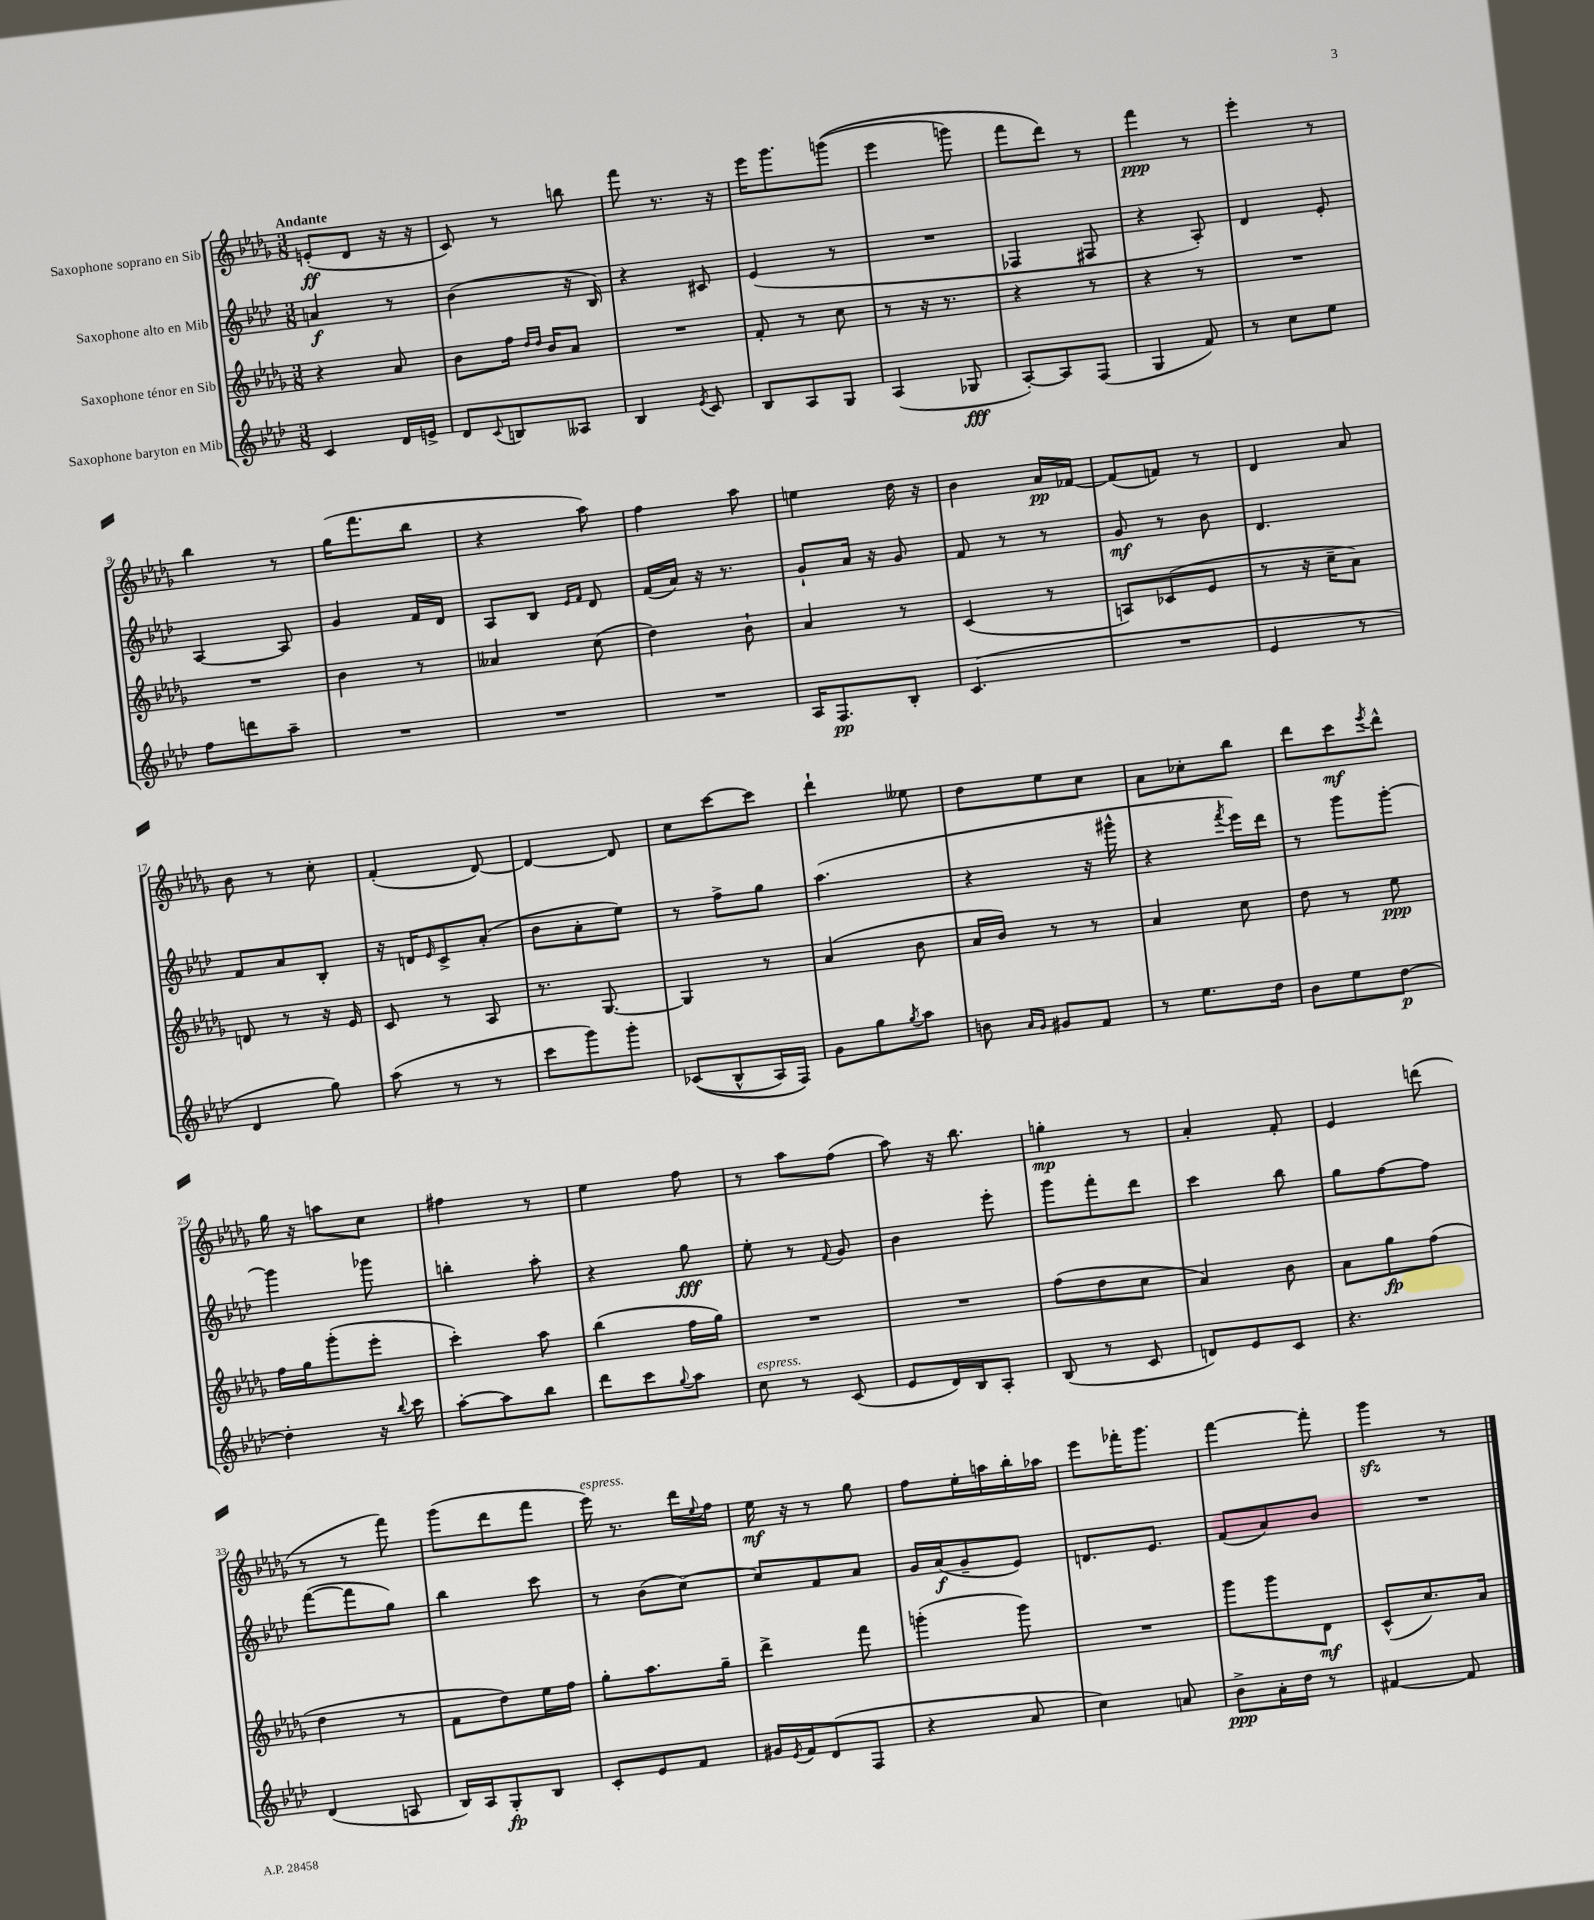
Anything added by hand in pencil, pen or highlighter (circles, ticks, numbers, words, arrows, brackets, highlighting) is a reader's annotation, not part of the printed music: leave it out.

**kern	**dynam	**kern	**dynam	**kern	**dynam	**kern	**dynam
*part4	*part4	*part3	*part3	*part2	*part2	*part1	*part1
*staff4	*staff4	*staff3	*staff3	*staff2	*staff2	*staff1	*staff1
*I"Saxophone baryton en Mib	*	*I"Saxophone ténor en Sib	*	*I"Saxophone alto en Mib	*	*I"Saxophone soprano en Sib	*
*clefG2	*	*clefG2	*	*clefG2	*	*clefG2	*
*k[b-e-a-d-]	*	*k[b-e-a-d-g-]	*	*k[b-e-a-d-]	*	*k[b-e-a-d-g-]	*
*M3/8	*	*M3/8	*	*M3/8	*	*M3/8	*
=1	=1	=1	=1	=1	=1	=1	=1
!	!	!	!	!	!	!LO:TX:a:B:t=Andante	!
4c/	.	4r	.	4an/	f	(8en'/L	ff
.	.	.	.	.	.	8d-/J	.
16d-/LL	.	8a-/	.	8r	.	16r	.
16en^/JJ	.	.	.	.	.	16r	.
=2	=2	=2	=2	=2	=2	=2	=2
8d-/L	.	8b-\L	.	(4b-\	.	8c/)	.
8qqc/	.	.	.	.	.	.	.
8Bn/	.	16ff\Jk	.	.	.	8r	.
.	.	16qqdd-/LL	.	.	.	.	.
.	.	16qqdd-/JJ	.	.	.	.	.
.	.	16b-/KL	.	.	.	.	.
8A--X/J	.	8a-/J	.	16r	.	8bbn\	.
.	.	.	.	16B-/)	.	.	.
=3	=3	=3	=3	=3	=3	=3	=3
4B-/	.	4.r	.	4r	.	8fff\	.
.	.	.	.	.	.	8.r	.
8qe-/	.	.	.	.	.	.	.
8c/	.	.	.	8c#X/	.	.	.
.	.	.	.	.	.	16r	.
=4	=4	=4	=4	=4	=4	=4	=4
8B-/L	.	8f'/	.	(4e-/	.	16eee-\KL	.
.	.	.	.	.	.	8.ggg-\	.
8A-/	.	8r	.	.	.	.	.
8G/J	.	8cc\	.	8r	.	((8gggn\J	.
=5	=5	=5	=5	=5	=5	=5	=5
(4A-/	.	8r	.	4.r	.	4eee-\	.
.	.	16r	.	.	.	.	.
.	.	8.r	.	.	.	.	.
8G-X/	fff	.	.	.	.	8gggn\)	.
=6	=6	=6	=6	=6	=6	=6	=6
[8A-'/L)	.	4r	.	4F-X/	.	8fff\L	.
8A-/]	.	.	.	.	.	8ddd-\J)	.
(8F/J	.	8r	.	8F#X/	.	8r	.
=7	=7	=7	=7	=7	=7	=7	=7
4G/	.	4r	.	4r	.	4fff\	ppp
8f/)	.	8r	.	8A-'/)	.	8r	.
=8	=8	=8	=8	=8	=8	=8	=8
8r	.	4.r	.	4d-/	.	4eee-'\	.
8cc\L	.	.	.	.	.	.	.
8ee-\J	.	.	.	8e-'/	.	8r	.
!!LO:LB:g=z
=9	=9	=9	=9	=9	=9	=9	=9
8ff\L	.	4.r	.	[4A-/	.	4bb-\	.
8dddn\	.	.	.	.	.	.	.
8aa-~\J	.	.	.	8A-/]	.	8r	.
=10	=10	=10	=10	=10	=10	=10	=10
4.r	.	4b-\	.	4g/	.	(16gg-\KL	.
.	.	.	.	.	.	8.fff\	.
.	.	8r	.	16f/LL	.	8bb-\J	.
.	.	.	.	16d-/JJ	.	.	.
=11	=11	=11	=11	=11	=11	=11	=11
4.r	.	4a--X/	.	8A-/L	.	4r	.
.	.	.	.	8B-/J	.	.	.
.	.	.	.	16qqe-/LL	.	.	.
.	.	.	.	16qqf/JJ	.	.	.
.	.	(8cc\	.	8d-/	.	8aa-\)	.
=12	=12	=12	=12	=12	=12	=12	=12
4.r	.	4dd-\)	.	(16f/LL	.	4ff\	.
.	.	.	.	16a-/JJ)	.	.	.
.	.	.	.	16r	.	.	.
.	.	.	.	8.r	.	.	.
.	.	8b-`\	.	.	.	8aa-\	.
=13	=13	=13	=13	=13	=13	=13	=13
16A-/KL	.	4a-/	.	8g`/L	.	4een\	.
8.F/	pp	.	.	.	.	.	.
.	.	.	.	16a-/Jk	.	.	.
.	.	.	.	16r	.	.	.
8B-'/J	.	8r	.	8g/	.	16dd-\	.
.	.	.	.	.	.	16r	.
=14	=14	=14	=14	=14	=14	=14	=14
(4.c/	.	(4c/	.	8f/	.	4b-\	.
.	.	.	.	8r	.	.	.
.	.	8r	.	8r	.	16a-/LL	pp
.	.	.	.	.	.	[16f-X/JJ	.
=15	=15	=15	=15	=15	=15	=15	=15
4.r	.	8An/L)	.	8g/	mf	(8f-/L]	.
.	.	(8c-X/	.	8r	.	8fn/J)	.
.	.	8e-/J	.	8b-\	.	8r	.
=16	=16	=16	=16	=16	=16	=16	=16
4e-/	.	8r	.	4.d-/	.	4d-/	.
.	.	16r	.	.	.	.	.
.	.	16cc~\KL	.	.	.	.	.
8r	.	8a-\J)	.	.	.	8a-/	.
!!LO:LB:g=z
=17	=17	=17	=17	=17	=17	=17	=17
4d-/	.	8dn/	.	8f/L	.	8b-\	.
.	.	8r	.	8a-/	.	8r	.
8gg\)	.	16r	.	8B-'/J	.	8cc'\	.
.	.	16e-/	.	.	.	.	.
=18	=18	=18	=18	=18	=18	=18	=18
(8aa-\	.	8c/	.	16r	.	(4f'/	.
.	.	.	.	16dn/KL	.	.	.
.	.	.	.	16qqe-/	.	.	.
8r	.	8r	.	8c^/	.	.	.
8r	.	8A-/	.	(8a-'/J	.	[8d-/)	.
=19	=19	=19	=19	=19	=19	=19	=19
8ccc\L	.	8.r	.	8b-\L	.	4d-/_	.
8ggg\)	.	.	.	8a-'\	.	.	.
.	.	[8.G-/	.	.	.	.	.
8ggg'\J	.	.	.	8ee-\J)	.	8d-/]	.
=20	=20	=20	=20	=20	=20	=20	=20
((8c-X/L	.	4G-/]	.	8r	.	8cc\L	.
8B-^^/	.	.	.	8ff^\L	.	[8ccc\	.
16A-/L)	.	8r	.	8gg\J	.	8ccc\J]	.
16F/JJ)	.	.	.	.	.	.	.
=21	=21	=21	=21	=21	=21	=21	=21
8g\L	.	(4a-/	.	(4.aa-\	.	4ddd-`\	.
8gg\	.	.	.	.	.	.	.
8qgg/	.	.	.	.	.	.	.
8aa-\J	.	8b-\	.	.	.	8ee--X\	.
=22	=22	=22	=22	=22	=22	=22	=22
8bn\	.	16a-/LL	.	4r	.	8dd-\L	.
.	.	16b-/JJ)	.	.	.	.	.
16qqa-/LL	.	.	.	.	.	.	.
16qqg/JJ	.	.	.	.	.	.	.
8g#X/L	.	8r	.	.	.	8ee-\	.
8f/J	.	8r	.	16r	.	8cc\J	.
.	.	.	.	16ggg#X^^\	.	.	.
=23	=23	=23	=23	=23	=23	=23	=23
8r	.	4a-/	.	4r	.	8a-\L	.
8.ee-\L	.	.	.	.	.	8cc-X'\	.
.	.	.	.	8qfff/	.	.	.
.	.	8cc\	.	16eee-\LL)	.	8bb-\J	.
16dd-\Jk	.	.	.	16ddd-\JJ	.	.	.
=24	=24	=24	=24	=24	=24	=24	=24
8b-\L	.	8dd-\	.	8r	.	8ddd-\L	.
8ee-\	.	8r	.	8ggg\L	.	8ccc\	mf
.	.	.	.	.	.	8qeee-/	.
[8dd-\J	p	8ee-\	ppp	[8ggg'\J	.	8ddd-^^\J	.
!!LO:LB:g=z
=25	=25	=25	=25	=25	=25	=25	=25
4dd-'\]	.	16ff\LL	.	4ggg\]	.	16gg-\	.
.	.	16gg-\J	.	.	.	16r	.
.	.	(8ggg-'\	.	.	.	8aan\L	.
16r	.	8eee-'\J	.	8ggg-X\	.	8cc\J	.
8qqbb-/	.	.	.	.	.	.	.
16ccc\	.	.	.	.	.	.	.
=26	=26	=26	=26	=26	=26	=26	=26
[8aa-'\L	.	4ccc'\)	.	4bbn'\	.	4ff#X\	.
8aa-\]	.	.	.	.	.	.	.
8bb-\J	.	8aa-\	.	8aa-'\	.	8r	.
=27	=27	=27	=27	=27	=27	=27	=27
8ddd-\L	.	(4bb-\	.	4r	.	4ee-\	.
8ccc\	.	.	.	.	.	.	.
8qqgg/	.	.	.	.	.	.	.
8aa-\J	.	16ff\LL	.	8gg\	fff	8ff\	.
.	.	16gg-\JJ)	.	.	.	.	.
=28	=28	=28	=28	=28	=28	=28	=28
!LO:TX:a:i:t=espress.	!	!	!	!	!	!	!
8cc\	.	4.r	.	8ee-'\	.	8r	.
8r	.	.	.	8r	.	8aa-\L	.
.	.	.	.	8qqf/	.	.	.
(8c/	.	.	.	8g/	.	(8ff\J	.
=29	=29	=29	=29	=29	=29	=29	=29
8e-/L	.	4.r	.	4b-\	.	8aa-\)	.
16d-/L)	.	.	.	.	.	16r	.
16B-/J	.	.	.	.	.	8.bb-\	.
8A-'/J	.	.	.	8eee-'\	.	.	.
=30	=30	=30	=30	=30	=30	=30	=30
(8B-/	.	(8ff\L	.	8ggg\L	.	4ggn'\	mp
8r	.	8dd-\	.	8fff'\	.	.	.
8c/	.	8cc\J	.	8ddd-\J	.	8r	.
=31	=31	=31	=31	=31	=31	=31	=31
8dn/L)	.	4a-/)	.	4ccc\	.	4a-'/	.
8e-/	.	.	.	.	.	.	.
8c/J	.	8b-\	.	8bb-\	.	8f'/	.
=32	=32	=32	=32	=32	=32	=32	=32
4.r	.	8a-\L	.	8gg\L	.	4e-/	.
.	.	8gg-\	fp	[8ff\	.	.	.
.	.	(8ff\J	.	8ff\J]	.	(8dddn\	.
!!LO:LB:g=z
=33	=33	=33	=33	=33	=33	=33	=33
(4d-/	.	4dd-\	.	([8fff\L	.	8r	.
.	.	.	.	8fff\]	.	8r	.
8An/	.	8r	.	8gg\J)	.	8fff\)	.
=34	=34	=34	=34	=34	=34	=34	=34
16B-/LL)	.	8f\L	.	4bb-\	.	(8ggg-\L	.
16A-/J	.	.	.	.	.	.	.
8G'/	fp	8dd-\)	.	.	.	8ddd-\	.
8B-/J	.	16ee-\L	.	8ccc\	.	8fff\J	.
.	.	16ff\JJ	.	.	.	.	.
=35	=35	=35	=35	=35	=35	=35	=35
!	!	!	!	!	!	!LO:TX:a:i:t=espress.	!
8c'/L	.	8gg-'\L	.	8r	.	16eee-\)	.
.	.	.	.	.	.	8.r	.
8e-/	.	8.aa-\	.	(8b-\L	.	.	.
8f/J	.	.	.	[8cc\J)	.	16ddd-\LL	.
.	.	.	.	.	.	8qqee-/	.
.	.	16gg-~\Jk	.	.	.	16ff\JJ	.
=36	=36	=36	=36	=36	=36	=36	=36
16g#X/LL	.	4ddd-^\	.	8cc/L]	.	16ee-\	mf
8qe-/	.	.	.	.	.	.	.
16f/J	.	.	.	.	.	16r	.
(8d-/	.	.	.	8f/	.	8r	.
8F/J	.	8fff\	.	8a-/J	.	8gg-\	.
=37	=37	=37	=37	=37	=37	=37	=37
4r	.	(4gggn'\	.	16g/LL	.	8ff\L	.
.	.	.	.	(16a-/J	f	.	.
.	.	.	.	8g~/	.	16ee-'\L	.
.	.	.	.	.	.	16aan\	.
8a-/	.	8ggg\)	.	8e-/J)	.	16bb-'\	.
.	.	.	.	.	.	16aa-X\JJ	.
=38	=38	=38	=38	=38	=38	=38	=38
4cc\)	.	4.r	.	8.dn/L	.	8eee-\L	.
.	.	.	.	.	.	16fff-X'\K	.
.	.	.	.	8.e-/J	.	8.ggg-\J	.
8an/	.	.	.	.	.	.	.
=39	=39	=39	=39	=39	=39	=39	=39
8b-^\L	ppp	8ggg-\L	.	(8f/L	.	[4fff\	.
16a-'\L	.	8ggg-\	.	8a-/)	.	.	.
16dd-\JJ	.	.	.	.	.	.	.
8r	.	8d-\J	mf	8b-/J	.	8fff'\]	.
=40	=40	=40	=40	=40	=40	=40	=40
[4f#X/	.	(8c^^/L	.	4.r	.	4ggg-zz\	.
.	.	8.cc/)	.	.	.	.	.
8f#/]	.	.	.	.	.	8r	.
.	.	16a-/Jk	.	.	.	.	.
==	==	==	==	==	==	==	==
*-	*-	*-	*-	*-	*-	*-	*-
